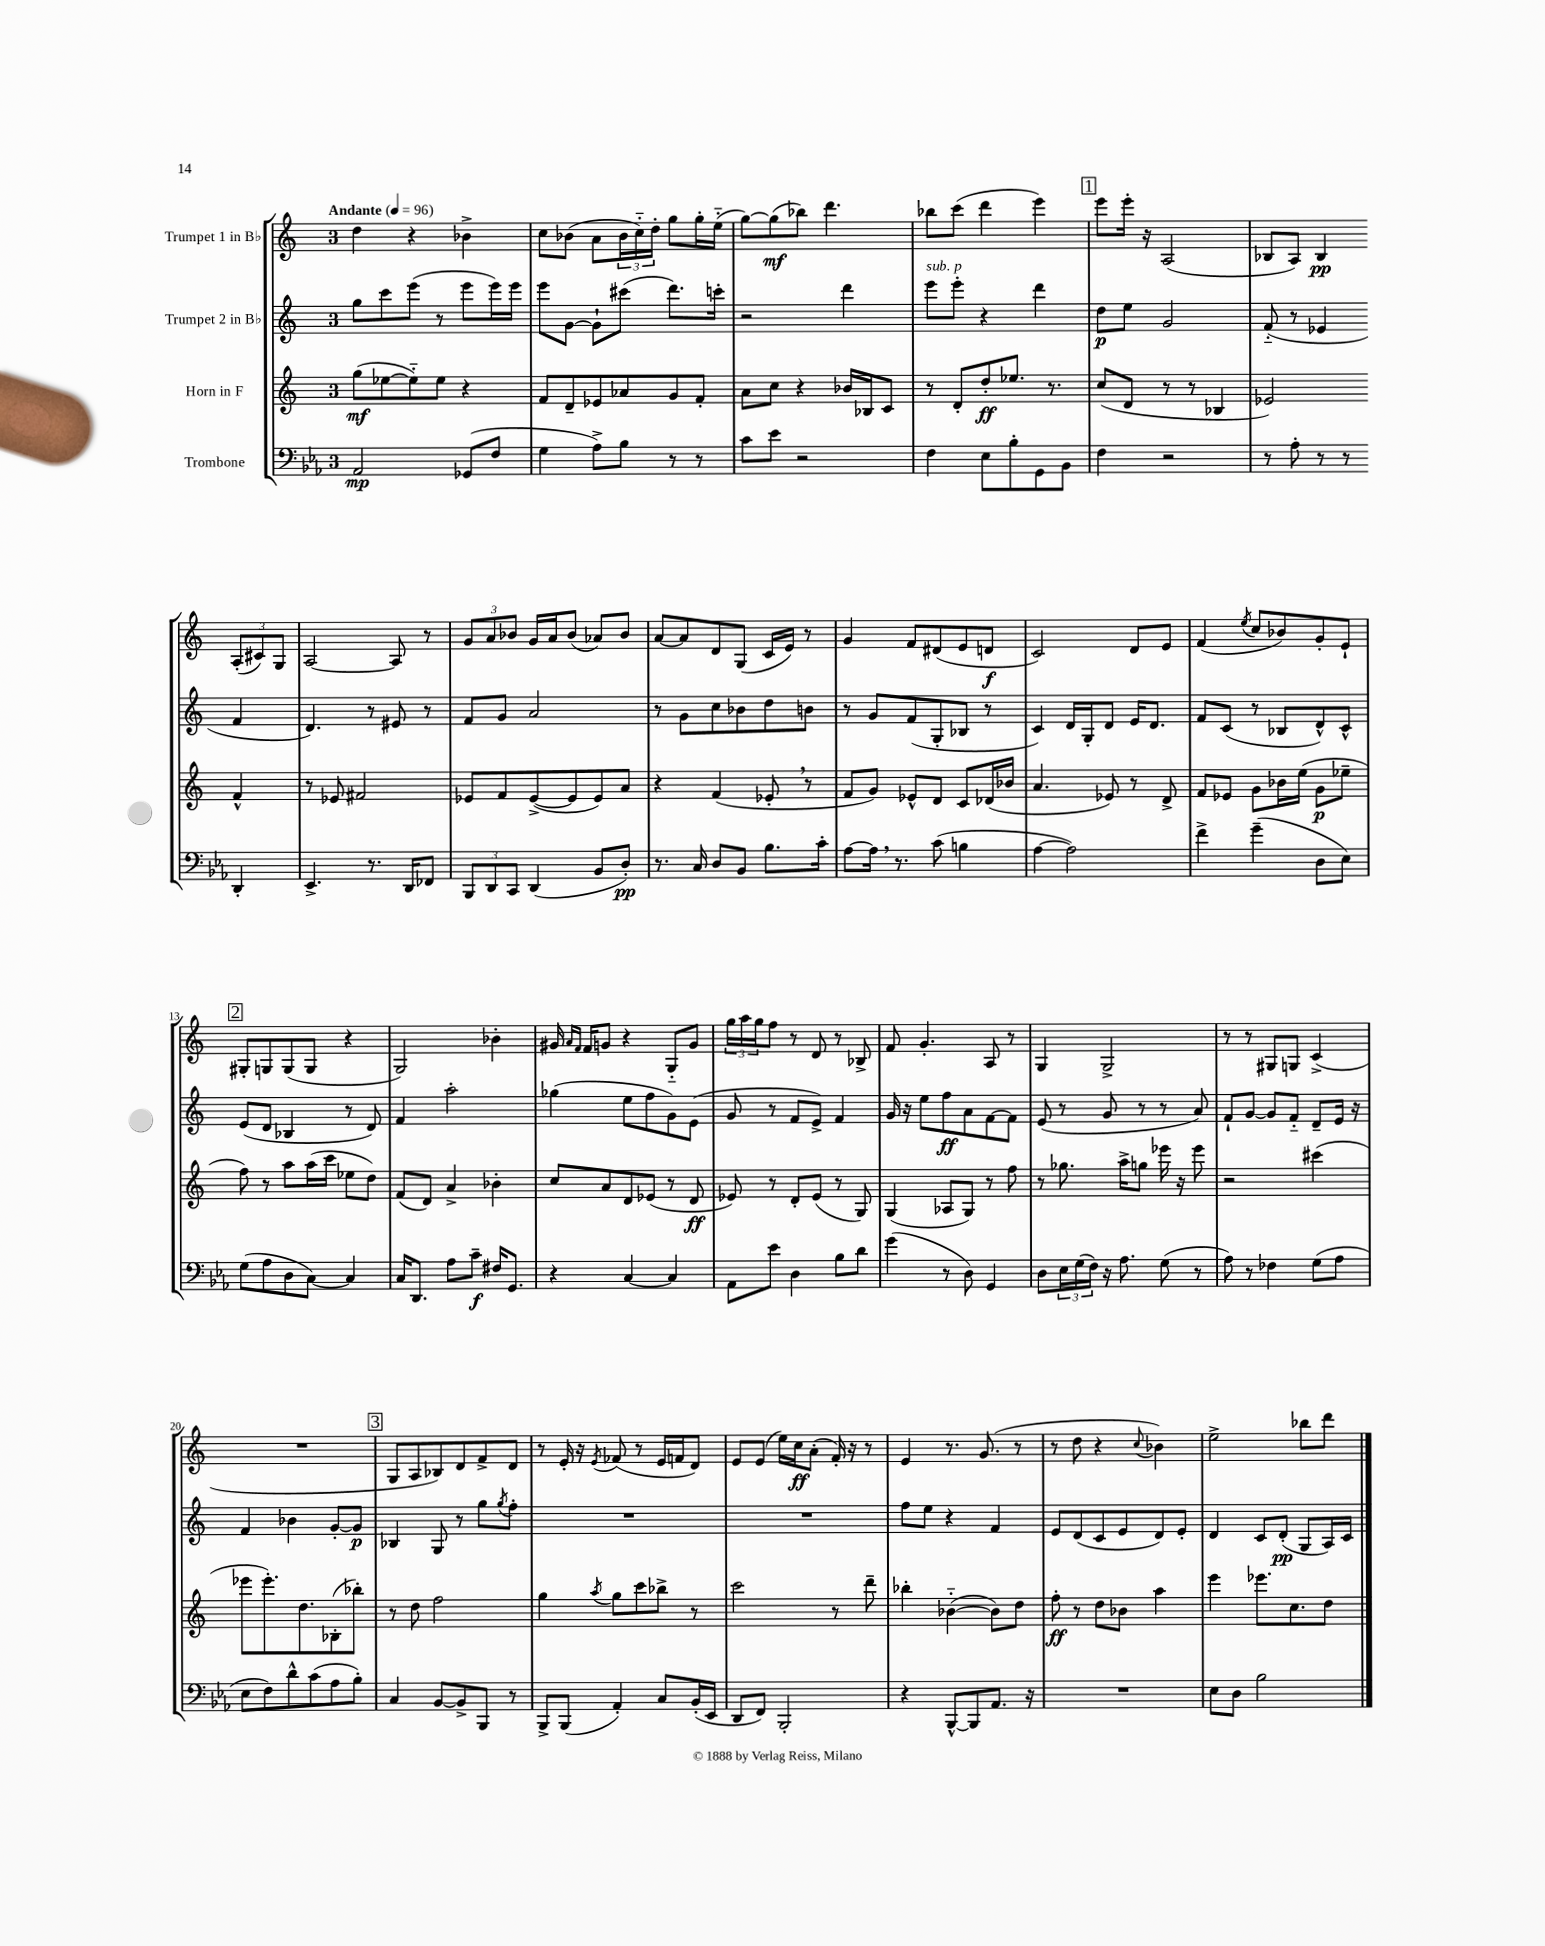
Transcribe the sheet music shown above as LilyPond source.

<<
\new StaffGroup <<
\new Staff = "s0" \with { instrumentName = "Trumpet 1 in Bb" } {
    \clef treble \key c \major \once \override Staff.TimeSignature.style = #'single-digit \time 3/4 \tempo "Andante" 4 = 96
    d''4 r4 bes'4-> |
    c''8 bes'8( a'8 \tuplet 3/2 { bes'16 c''16-_) d''16-. } g''8 g''16-. e''16-_( |
    g''8~) g''8\mf( bes''8) d'''4. |
    bes''8 c'''8( d'''4 e'''4) |
    \mark \markup { \box "1" } e'''8 e'''16-. r16 a2( |
    bes8 a8) bes4\pp \tuplet 3/2 { a8-.( cis'8) g8 } |
    a2~ a8 r8 |
    \tuplet 3/2 { g'8 a'8 bes'8 } g'16 a'16 bes'8( aes'8) bes'8 |
    a'8~ a'8 d'8 g8( c'16 e'16) r8 |
    g'4 f'8 dis'8( e'8 d'8\f |
    c'2) d'8 e'8 |
    f'4( \acciaccatura { e''8 } c''8 bes'8) g'8-. e'8-! |
    \mark \markup { \box "2" } gis8-. g8 g8( g8 r4 |
    g2) bes'4-. |
    gis'16 \grace { a'16 f'16 } f'16 g'8 r4 g8-_ g'8 |
    \tuplet 3/2 { g''16 a''16 g''16 } f''8 r8 d'8 r8 bes8-> |
    f'8 g'4.-. a8 r8 |
    g4 g2-> |
    r8 r8 gis8 g8 c'4->( |
    R2. |
    \mark \markup { \box "3" } g8 a8 bes8) d'8 f'8-> d'8 |
    r8 e'16-. r16 \acciaccatura { e'8 } fes'8( r8 e'16 f'16 d'8) |
    e'8 e'8( e''16) c''16\ff a'8-.( f'16-.) r16 r8 |
    e'4 r8. g'8.( r8 |
    r8 d''8 r4 \appoggiatura { c''8 } bes'4) |
    e''2-> bes''8 d'''8 \bar "|." |
}
\new Staff = "s1" \with { instrumentName = "Trumpet 2 in Bb" } {
    \clef treble \key c \major \once \override Staff.TimeSignature.style = #'single-digit \time 3/4
    g''8 c'''8 e'''8( r8 e'''8 e'''16) e'''16 |
    e'''8 g'8~ g'8-! cis'''8( d'''8.) c'''16-. |
    r2 d'''4 |
    e'''8^\markup { \italic "sub. p" } e'''8-. r4 d'''4 |
    \mark \markup { \box "1" } d''8\p e''8 g'2 |
    f'8-_( r8 ees'4 f'4 |
    d'4.) r8 eis'8 r8 |
    f'8 g'8 a'2 |
    r8 g'8 c''8 bes'8 d''8 b'8 |
    r8 g'8 f'8( g8-. bes8 r8 |
    c'4) d'16 g16-. d'8 e'16 d'8. |
    f'8 c'8( r8 bes8 d'8-^) c'8-^ |
    \mark \markup { \box "2" } e'8( d'8 bes4 r8 d'8) |
    f'4 a''2-. |
    ges''4( e''8 f''8 g'8) e'8( |
    g'8 r8 f'8 e'8->) f'4 |
    g'16 r16 e''8 f''8\ff a'8 f'8~ f'8 |
    e'8( r8 g'8 r8 r8 a'8) |
    f'8-! g'8~ g'8 f'8-_ d'8-- e'16 r16 |
    f'4 bes'4 g'8~-. g'8\p |
    \mark \markup { \box "3" } bes4 g8 r8 g''8 \acciaccatura { g''8 } f''8-. |
    R2. |
    R2. |
    f''8 e''8 r4 f'4 |
    e'8 d'8( c'8 e'8 d'8) e'8-. |
    d'4 c'8 d'8-.\pp( g8 a16) c'16 \bar "|." |
}
\new Staff = "s2" \with { instrumentName = "Horn in F" } {
    \clef treble \key c \major \once \override Staff.TimeSignature.style = #'single-digit \time 3/4
    g''8\mf( ees''8~ ees''8-_) ees''8 r4 |
    f'8 d'8-- ees'8 aes'8 g'8 f'8-. |
    a'8 c''8 r4 bes'16 bes16 c'8 |
    r8 d'8-. d''8-.\ff ees''8. r8. |
    \mark \markup { \box "1" } c''8( d'8 r8 r8 bes4 |
    ees'2) f'4-^ |
    r8 ees'8 fis'2 |
    ees'8 f'8 ees'8~->( ees'8 ees'8) a'8 |
    r4 f'4( ees'8-. \breathe r8 |
    f'8 g'8) ees'8-^ d'8 c'8 des'16( bes'16 |
    a'4. ees'8) r8 d'8-> |
    f'8 ees'8 g'8 bes'16 e''16( g'8\p ees''8-- |
    \mark \markup { \box "2" } f''8) r8 a''8 a''16( c'''16 ees''8 d''8) |
    f'8( d'8) a'4-> bes'4-. |
    c''8 a'8 d'8 ees'8( r8 d'8\ff |
    ees'8) r8 d'8-. ees'8( r8 g8) |
    g4( aes8 g8) r8 f''8 |
    r8 ges''8. a''16-> g''8 ees'''16 r16 ees'''8 |
    r2 cis'''4( |
    ees'''8 ees'''8.-.) d''8. bes8-.( bes''8-.) |
    \mark \markup { \box "3" } r8 d''8 f''2 |
    g''4 \acciaccatura { a''8 } g''8 c'''8 bes''8-> r8 |
    c'''2 r8 d'''8-- |
    bes''4-. bes'4~-_( bes'8) d''8 |
    f''8-.\ff r8 d''8 bes'8 a''4 |
    e'''4 ees'''8. c''8. d''8 \bar "|." |
}
\new Staff = "s3" \with { instrumentName = "Trombone" } {
    \clef bass \key ees \major \once \override Staff.TimeSignature.style = #'single-digit \time 3/4
    aes,2\mp ges,8( f8 |
    g4 aes8->) bes8 r8 r8 |
    c'8 ees'8 r2 |
    f4 ees8 bes8-. g,8 bes,8 |
    \mark \markup { \box "1" } f4 r2 |
    r8 aes8-. r8 r8 d,4-. |
    ees,4.-> r8. d,16 fes,8 |
    \tuplet 3/2 { bes,,8 d,8 c,8 } d,4( bes,8 d8-.\pp) |
    r8. c16 d8 bes,8 bes8. c'16-. |
    aes8~ aes16 \breathe r8. c'8( b4 |
    aes4~ aes2) |
    f'4-> g'4--( d8 ees8) |
    \mark \markup { \box "2" } g8( aes8 d8 c8~) c4 |
    c16 d,8. aes8 c'8--\f fis16 g,8. |
    r4 c4~ c4 |
    aes,8 ees'8 d4 bes8 d'8 |
    g'4( r8 d8) g,4 |
    d8 \tuplet 3/2 { ees16 g16( f16) } r16 aes8. g8( r8 |
    aes8) r8 fes4 g8( aes8 |
    ees8 f8) d'8-^ c'8( aes8 bes8-.) |
    \mark \markup { \box "3" } c4 bes,8~ bes,8-> bes,,8 r8 |
    bes,,8-> bes,,8( aes,4-.) c8 bes,16-.( ees,16 |
    d,8 f,8) bes,,2-. |
    r4 bes,,8~-^ bes,,8 aes,8. r16 |
    R2. |
    ees8 d8 bes2 \bar "|." |
}
>>
>>
